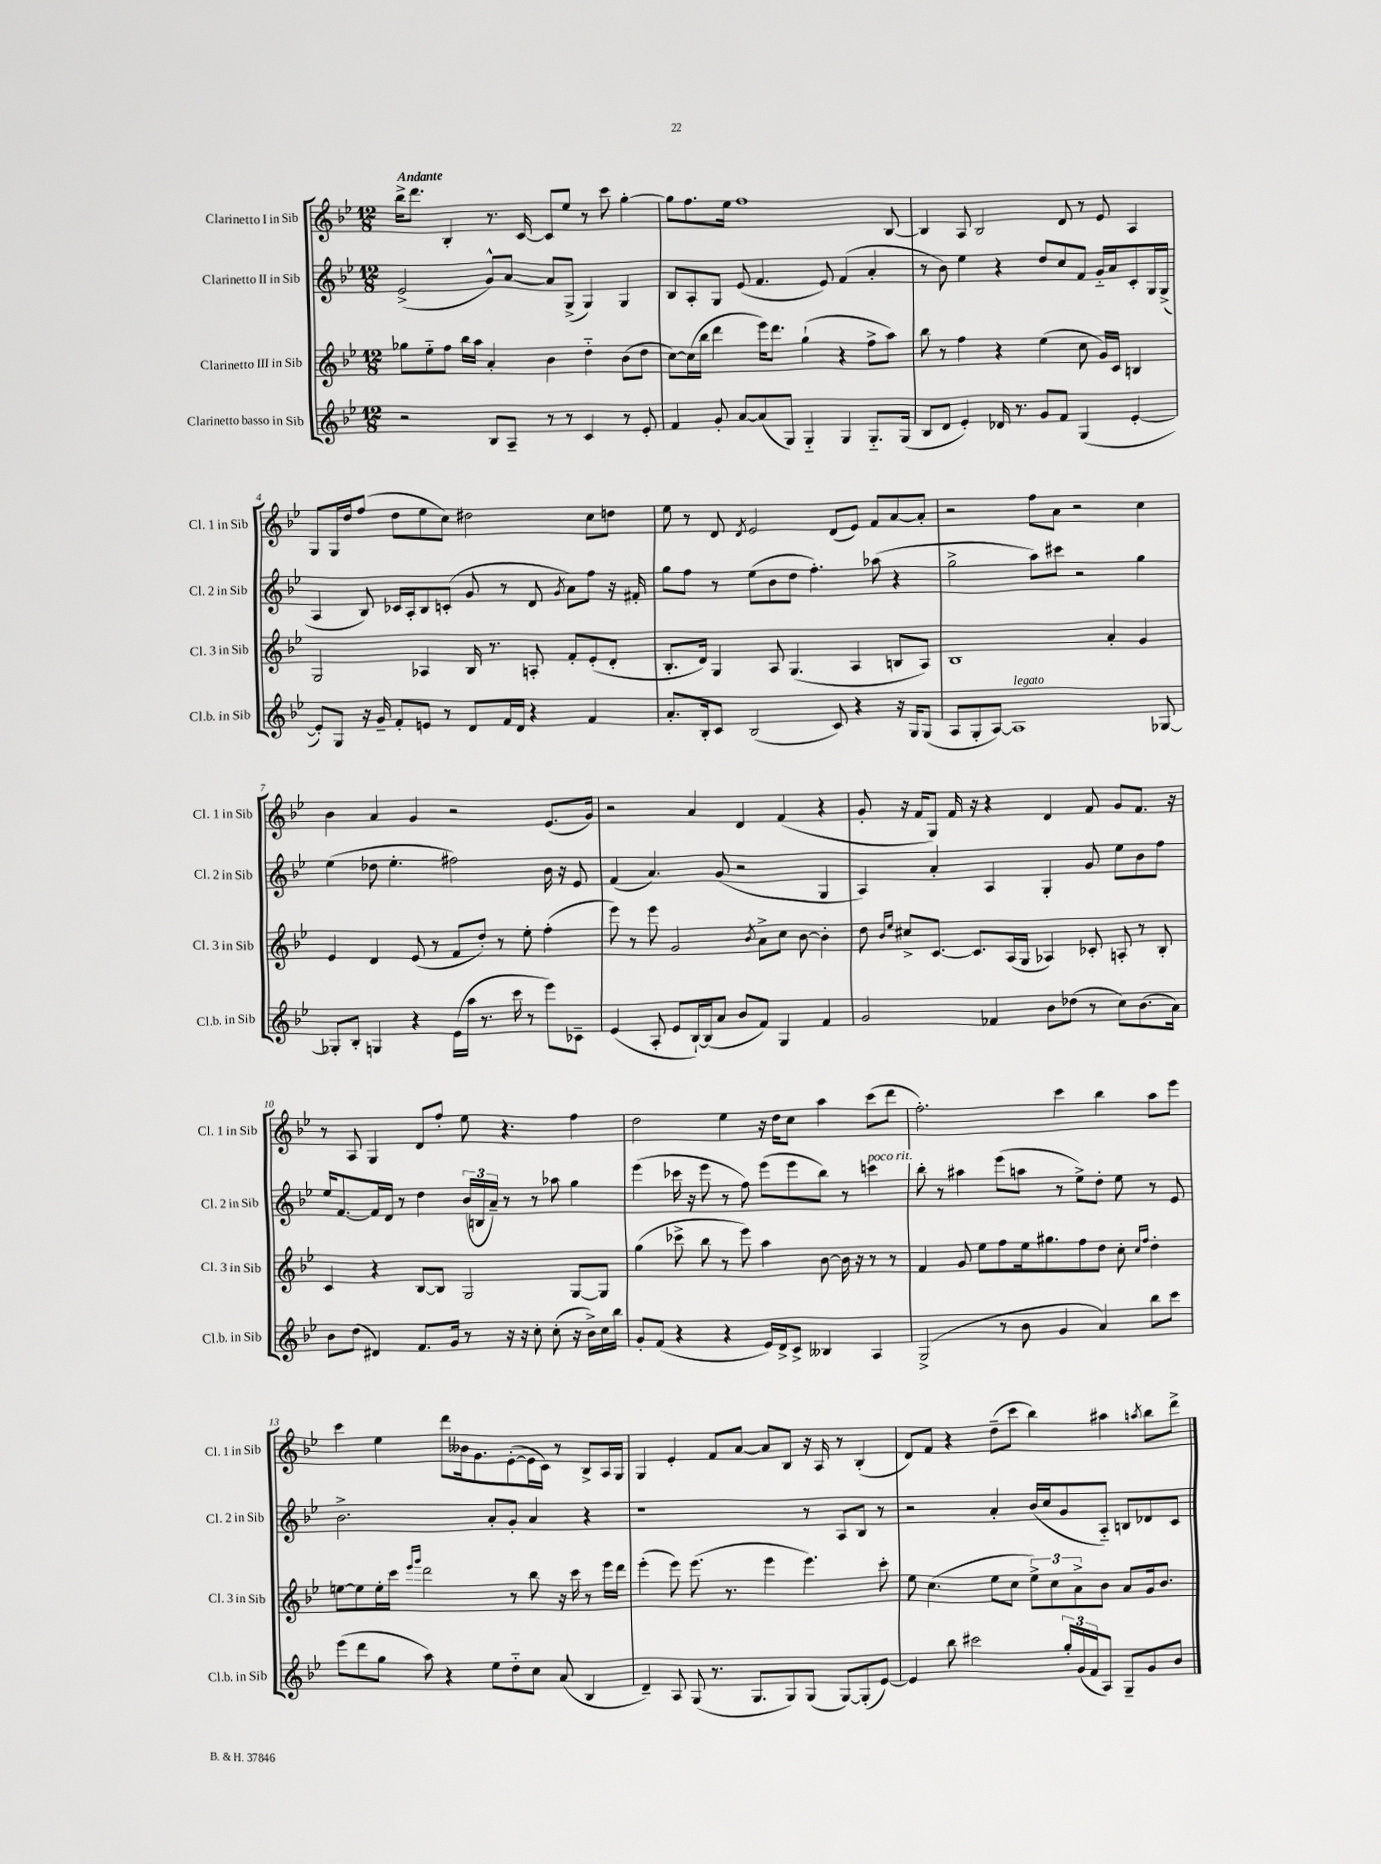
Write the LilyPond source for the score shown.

<<
\new StaffGroup <<
\new Staff = "s0" \with { instrumentName = "Clarinetto I in Sib" shortInstrumentName = "Cl. 1 in Sib" } {
    \clef treble \key bes \major \numericTimeSignature \time 12/8 \tempo "Andante"
    bes''16-> d'''8. bes4-. r8. c'16~ c'8 ees''8 r8 c'''8 g''4~-. |
    g''8 f''8. ees''16 f''1 bes8~ |
    bes4 a8 bes2 d'8 r8 ees'8 a4 |
    g8 g16 d''16 f''8( d''8 ees''8 c''8) dis''2 c''8 d''8 |
    ees''8 r8 d'8 \acciaccatura { d'8 } ees'2 d'8( ees'8) f'8 a'8~ a'8-. |
    r2 f''8 a'8 r2 c''4 |
    bes'4 a'4 g'4 r2 ees'8.( g'16) |
    r2 a'4 d'4 f'4( r4 |
    g'8-. r16 f'16 g8) f'16 r16 r4 d'4 f'8 g'8 f'8. r16 |
    r8 a8 g4 d'8 f''8-. ees''8 r4. f''4 |
    d''2 ees''4 r16 d''16 c''8 a''4 c'''8( d'''8 |
    f''2.-.) c'''4 bes''4 a''8 ees'''8 |
    c'''4 ees''4 d'''8 beses'16 g'8. ees'8~-.( ees'16 c'16) r8 bes8-> a16 g16 |
    g4 ees'4-. f'8 a'8~ a'8 bes8 r16 a16 r8 bes4-.( |
    d'8) f'8 r4 d''8--( c'''8 bes''4) ais''4 \acciaccatura { a''8 } bes''8 d'''8-> \bar "|." |
}
\new Staff = "s1" \with { instrumentName = "Clarinetto II in Sib" shortInstrumentName = "Cl. 2 in Sib" } {
    \clef treble \key bes \major \numericTimeSignature \time 12/8
    ees'2->( g'8-^) a'8~ a'8 g8->( g4) g4 |
    bes8 a8-. g8 ees'8( f'4. ees'8) f'4( a'4-. |
    r8 bes'8) ees''4 r4 d''8 c''8 f'8 g'16-_ a'16 c'8-. g16 g16->( |
    a4 bes8) ces'16 a16-. bes8 c'8-.( g'8 r8 d'8 \acciaccatura { g'8 } a'8) f''8 r16 fis'16-. |
    g''8 f''8 r8 ees''8( bes'8 d''8 f''4.-.) aes''8( r4 |
    g''2-> a''8) cis'''8 r2 g''4 |
    ees''4( des''8 ees''4.-. fis''2) bes'16 r16 ees'8 |
    f'4( a'4.) g'8( r2 g4 |
    a4) a'4-. a4 g4-. g'8 ees''8 bes'8 f''8 |
    ees''16 f'8.~ f'16 d'16 r8 d''4 \tuplet 3/2 { bes'16( b16 a'16--) } r8 r8 aes''8 g''4 |
    ees'''4( ces'''16 r16 ees'''8 r8 f''8) ees'''8( ees'''8 bes''8) r8 c'''4^\markup { \italic "poco rit." } |
    bes''8-. r8 ais''4 ees'''8( a''8 r8 ees''8->) d''8-. ees''8 r8 ees'8 |
    bes'2.-> a'8-. g'8-. a'4 r4 |
    r1 r8 a8 bes8 r8 |
    r2 a'4-. bes'16( c''16 g'8 a8-_) b8 des'8 c'8 \bar "|." |
}
\new Staff = "s2" \with { instrumentName = "Clarinetto III in Sib" shortInstrumentName = "Cl. 3 in Sib" } {
    \clef treble \key bes \major \numericTimeSignature \time 12/8
    ges''8 ees''8-_ f''8 bes''16 a''16 a'4-. bes'4 d''4-_ bes'8( d''8 |
    c''8~) c''16( bes''16 d'''4 ees'''16) d'''8. g''4-!( r4 f''8-> a''8) |
    bes''8 r8 f''4 r4 ees''4( c''8 g'16) c'16 b4 |
    g2 aes4 bes16 r8. a8-. f'8-. ees'8-.( d'8-. |
    bes8.-. d'16) g4 a8 g4.( a4 b8 a8) |
    bes1 a'4-. g'4 |
    ees'4 d'4 ees'8( r8 f'8 d''8-.) r8 ees''8-. f''4-.( |
    ees'''8) r8 ees'''8 g'2 \acciaccatura { bes'8 } a'8-> c''8 bes'8~ bes'4-. |
    d''8 \grace { bes'16 ees''16 } cis''8-> c'8.~ c'8. a16( g16 aes4) ces'8-. a8-. r8 bes8-. |
    c'4 r4 bes8~ bes8 g2 g8~ g8 |
    g''4( ces'''8-> bes''8 r8 ees'''8) a''4 bes'8~ bes'16 r16 r8 r8 |
    f'4 g'8 ees''8 f''8 ees''16 gis''8. f''8 d''8 c''8-. \grace { c''16 f''16 } d''4-. |
    e''8~ e''8 e''16-. c'''16 \grace { ees'''16 g'''16 } d'''2 r8 bes''8 r16 c'''16 r8 ees'''16 d'''16 |
    ees'''4-.( ees'''8) ees'''8.( r8. ees'''4 ees'''4.) c'''8-. |
    ees''8 c''4.( ees''8 c''8 \tuplet 3/2 { ees''8->) c''8 a'8-> } bes'8 a'8 g'16 bes'8. \bar "|." |
}
\new Staff = "s3" \with { instrumentName = "Clarinetto basso in Sib" shortInstrumentName = "Cl.b. in Sib" } {
    \clef treble \key bes \major \numericTimeSignature \time 12/8
    r2 bes8 a8-- r8 r8 c'4 r8 ees'8-. |
    f'4 g'8-. a'8~ a'8( g8) g4-_ g4 g8.-_ g16( |
    bes8 d'8 ees'4-.) des'16 r8. g'8 f'8 g4( ees'4~-. |
    ees'8-.) g8 r16 g'16-- f'8-. e'8 r8 d'8 f'16 d'16 r4 f'4 |
    a'8.-. bes16-. c'8 bes2( c'8) r4 r16 g16 g8( |
    a8 g8-. a8~) a1^\markup { \italic "legato" } ges8~ |
    ges8-. bes8-. g4 r4 ees'16( a''16 r8. c'''16 r8 ees'''8) ces'8-- |
    ees'4( a8-. ees'8 bes16~-!) bes16( a'8 bes'8 f'8) g4 f'4 |
    g'2 fes'4 bes'8 des''8( r8 c''8) bes'8.( a'16) |
    bes'8 d''8( dis'4) f'8. g'16 r8 r16 r16 c''8-. c''8-.( r16 bes'16->) c''16 bes''16 |
    g'8-. f'8( r4 r4 ees'16) d'16-> c'8-> beses4 a4 |
    g2->( r8 bes'8 g'4 a'4) bes''8 c'''8 |
    ees'''8( d'''8 g''8 a''8) r4 ees''8 d''8-_ c''8 a'8( bes4 |
    d'4--) a8 g8( r8. g8. g8) g8( g8~) g8-.( ees'8~) |
    ees'4 bes''8 cis'''2 \tuplet 3/2 { g''16-. g'16( f'16 } a8) g8-- g'8 bes'8 \bar "|." |
}
>>
>>
